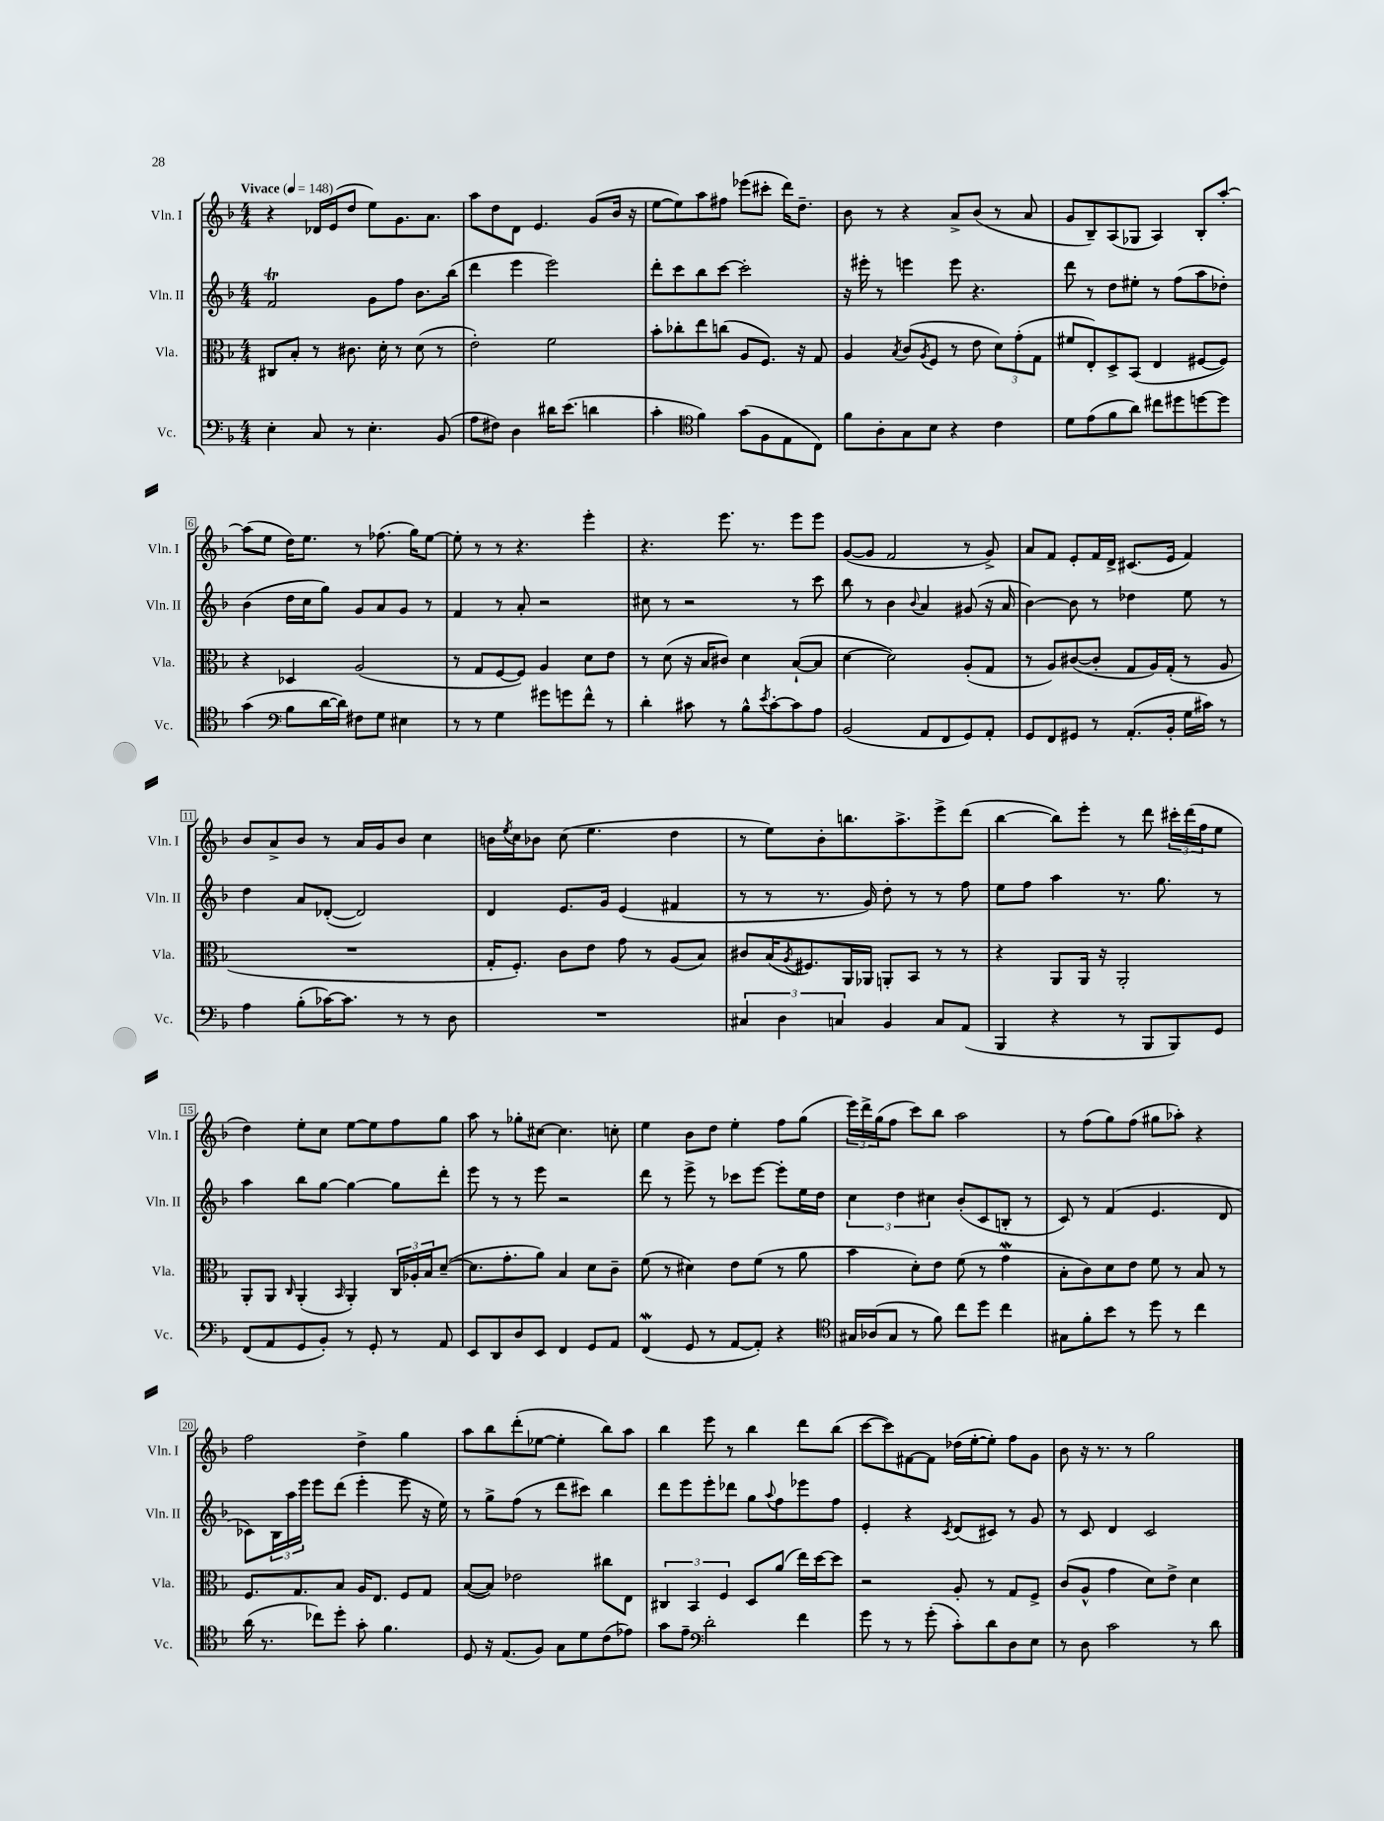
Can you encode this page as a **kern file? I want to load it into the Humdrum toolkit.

**kern	**kern	**kern	**kern
*staff4	*staff3	*staff2	*staff1
*clefF4	*clefC3	*clefG2	*clefG2
*k[b-]	*k[b-]	*k[b-]	*k[b-]
*M4/4	*M4/4	*M4/4	*M4/4
*MM148	*MM148	*MM148	*MM148
4E'\	8C#/L	2f/	4r
.	8B-'/J	.	.
8C/	8r	.	16d-/LL
.	.	.	(16e/J
8r	8.c#\	.	8dd/J
4.E'\	.	8g\L	8ee\L)
.	16d'\	.	.
.	8r	8ff\J	8.g\
.	(8d\	8.b-\L	.
.	.	.	8.a\J
(8BB-/	8r	.	.
.	.	(16bb-\Jk	.
=	=	=	=
8A\L	2e'\)	4ddd\	8aa\L
8F#\J)	.	.	8dd\
4D\	.	4eee\	8d\J
.	.	.	4.e/
16d#\LK	2f\	2eee\)	.
(8.e\J	.	.	.
4d\	.	.	(8g/L
.	.	.	16b-/Jk
.	.	.	16r
=	=	=	=
4c'\	8b-'\L	8ddd'\L	[8ee\L
.	8cc-'\	8ccc\	8ee\])
*clefC4	*	*	*
4f\)	8ee\	8bb-\	8aa\
.	(8cc\J	[8ccc\J	8ff#\J
(8g\L	8A/L	2ccc'\]	(8eee-\L
8F\	8.F/J)	.	8ccc#'\J
8E\	.	.	16ddd\LK)
.	16r	.	8.dd~\J
8C\J)	8G/	.	.
=	=	=	=
8f\L	4A/	16r	8b-\
.	.	16eee#'\	.
8A'\	.	8r	8r
.	8qB-/	.	.
8G\	(8c/L	4eee\	4r
.	8qA/	.	.
8B-\J	8F/J	.	.
4r	8r	8eee\	8a^/L
.	8e\	4.r	(8b-/J
4c\	12d\L)	.	8r
.	(12g'\	.	.
.	.	.	8a/
.	12G\J	.	.
=	=	=	=
8d\L	8f#/L	8ddd\	8g/L
(8e\	8E'/)	8r	8B-~/)
8f\	8D^/	8dd\L	(8A/
8a\J)	(8BB-/J	8ee#'\J	8G-/J
8cc#\L	4E/	8r	4A/)
8dd#\	.	(8ff\L	.
[8dd\	[8F#/L	8aa\	8B-'/L
8dd\]J	8F#/]J)	8dd-'\J)	[8aa'/J
=	=	=	=
(4g\	4r	(4b-\	(8aa\]L
.	.	.	8ee\J
*clefF4	*	*	*
8B-\L	4D-/	16dd\LL	16dd\LK)
.	.	16cc\J	8.ee\J
[16d\L	.	8gg\J)	.
16d\]JJ)	.	.	.
8F#\L	(2A/	8g/L	8r
8G\J	.	8a/	(8.ff-\
4E#\	.	8g/J	.
.	.	.	16gg\LK)
.	.	8r	[8ee\J
=	=	=	=
8r	8r	4f/	8ee'\]
8r	8G/L	.	8r
4G\	[8F/	8r	8r
.	8F/]J)	8a'/	4.r
8g#\L	4A/	2r	.
8g\	.	.	.
8f^^\J	8d\L	.	4eee'\
8r	8e\J	.	.
=	=	=	=
4d'\	8r	8cc#\	4.r
.	(8d\	8r	.
8c#\	16r	2r	.
.	16B-/LK	.	.
8r	8c#/J)	.	8.eee\
8B-^^\L	4d\	.	.
.	.	.	8.r
8qe/	.	.	.
[8c#'\	.	.	.
8c#\]	([8B-`/L	8r	8eee\L
8A\J	8B-/]J	8ccc\	8eee\J
=	=	=	=
(2BB-/	[4d\	8bb-\	([8g/L
.	.	8r	8g/]J
.	2d\])	4b-\	2f/
.	.	8qqb-/	.
8AA/L	.	4a/	.
8FF/	.	.	.
8GG/)	(8A'/L	(8g#/	8r
8AA'/J	8G/J	16r	8g^/)
.	.	16a/	.
=	=	=	=
8GG/L	8r	[4b-\)	8a/L
8FF/	8A/L)	.	8f/J
8GG#/J	([8c#/	8b-\]	8e'/L
8r	8c#'/]J	8r	16f/L
.	.	.	16d^/JJ
(8.AA'/L	8G/L	4dd-\	(8.c#/L
.	16A/L)	.	.
16BB-'/Jk	(16G'/JJ	.	16e/Jk
16G\LL	8r	8ee\	4f/)
16c#\JJ)	.	.	.
8r	8A/	8r	.
=	=	=	=
4A\	1r	4dd\	8b-/L
.	.	.	8a^/
(8B-'\L	.	8a/L	8b-/J
[16c-\K)	.	([8d-'/J	8r
8.c-\]J	.	.	.
.	.	2d-/])	16a/LL
.	.	.	16g/J
8r	.	.	8b-/J
8r	.	.	4cc\
8D\	.	.	.
=	=	=	=
1r	16G'/LK	4d/	16b\LL
.	.	.	8qee/
.	8.F'/J)	.	16cc\J
.	.	.	8b-\J
.	8c\L	8.e/L	(8cc\
.	8e\J	.	4.ee\
.	.	16g/Jk	.
.	8g\	(4e/	.
.	8r	.	.
.	(8A/L	4f#/	4dd\
.	8B-/J)	.	.
=	=	=	=
6C#/	8c#/L	8r	8r
.	(16B-/K	8r	8ee\L)
6D\	.	.	.
.	8qA/	.	.
.	8.F#/)	.	.
.	.	8.r	8b-'\
6C/	.	.	.
.	16AA/L	.	8.bb\
.	16AA-/JJ	16g/)	.
4BB-/	8AA'/L	8dd'\	.
.	.	.	8.aa^\
.	8BB-/J	8r	.
8C/L	8r	8r	8eee^\
(8AA/J	8r	8ff\	(8ddd\J
=	=	=	=
4BBB-/	4r	8ee\L	[4bb-\
.	.	8ff\J	.
4r	8AA/L	4aa\	8bb-\]L)
.	16AA/Jk	.	8eee'\J
.	16r	.	.
8r	2AA'/	8.r	8r
8BBB-/L	.	.	8ddd\
.	.	8.gg\	.
8BBB-/)	.	.	24ccc#'\LL
.	.	.	(24ddd\
.	.	.	24ff\J
8GG/J	.	8r	8ee\J
=	=	=	=
(8FF/L	8AA'/L	4aa\	4dd\)
8AA/	8AA/J	.	.
.	16qqC/	.	.
8GG/	(4AA'/	8bb-\L	8ee'\L
8BB-'/J)	.	[8gg\J	8cc\J
.	16qqBB-/	.	.
8r	4AA'/)	4gg\_	[8ee\L
8GG'/	.	.	8ee\]
8r	24C/LL	8gg\]L	8ff\
.	24A-'/	.	.
.	24B-/J	.	.
8AA/	([8d~/J	8ddd'\J	8gg\J
=	=	=	=
8EE/L	8.d\]L	8eee\	8aa\
8DD/	.	8r	8r
.	8.g'\	.	.
8D/	.	8r	8gg-'\L
8EE/J	8a\J)	8eee\	[8cc#\J
4FF/	4B-/	2r	4.cc#\]
8GG/L	8d\L	.	.
8AA/J	8c~\J	.	8cc'\
=	=	=	=
(4FF/	(8f\	8ddd\	4ee\
.	8r	8r	.
8GG/	4d#\)	8eee^\	8b-\L
8r	.	8r	8dd\J
[8AA/L	8e\L	8ccc-\L	4ee'\
8AA'/]J)	(8f\J	[8eee\J	.
4r	8r	8eee'\]L	8ff\L
.	8a\	16ee\L	(8gg\J
.	.	16dd\JJ	.
=	=	=	=
*clefC4	*	*	*
16G#/LL	4b-\	6cc\	24eee\LL)
.	.	.	24ddd^\
(16A-/J	.	.	.
.	.	.	(24gg\J
8G#/J	.	.	8ff\J
.	.	6dd\	.
8r	8d'\L)	.	8ccc\L)
.	.	6cc#\	.
8f\)	8e\J	.	8bb-\J
8cc\L	(8f\	(8b-'/L	2aa\
8dd\J	8r	8c/	.
4cc\	4g\	8B'/J	.
.	.	8r	.
=	=	=	=
8G#\L	8B-'\L	8c/)	8r
8f'\	8c\)	8r	(8ff\L
8b-\J	8d\	(4f/	8gg\)
8r	8e\J	.	(8ff\J
8dd\	8f\	4.e/	8gg#\L
8r	8r	.	8aa-'\J)
4cc\	8B-/	.	4r
.	8r	8d/	.
=	=	=	=
(16a\	8.F/L	8c-\L)	2ff\
8.r	.	.	.
.	.	24B-\L	.
.	.	24aa\	.
.	8.G/	.	.
.	.	24eee\JJ	.
8cc-\L)	.	8eee\L	.
8dd'\J	8B-/J	(8ddd\J	.
8g'\	16A/LK	4eee'\	4dd^\
.	8.E/J	.	.
4.f\	.	.	.
.	8F/L	8eee\	4gg\
.	8G/J	16r	.
.	.	16ee\)	.
=	=	=	=
8D/	([8B-/L	8r	8aa\L
16r	8B-/]J)	8gg^\L	8bb-\
(8.E/L	.	.	.
.	2e-\	(8ff\J	(8ddd'\
8F/J)	.	8r	[8ee-\J
8G\L	.	8ddd\L	4ee-'\]
8d\	.	8ccc#\J)	.
(8c\	8cc#\L	4bb-\	8bb-\L)
8e-\J)	8E\J	.	8aa\J
=	=	=	=
8g\L	6C#/	8ddd\L	4bb-\
8e~\J	.	8eee\	.
.	6BB-/	.	.
*clefF4	*	*	*
2d'\	.	8eee'\	8eee\
.	6F/	.	.
.	.	8ddd-\J	8r
.	8D/L	8gg\L	4bb-\
.	.	8qqaa/	.
.	(8a/J	8ff\	.
4f\	16ee\LL)	8eee-\	8ddd\L
.	[16dd\J	.	.
.	8dd\]J	8ff\J	(8bb-\J
=	=	=	=
8g\	2r	4e'/	[8ccc\L
8r	.	.	8ccc\])
8r	.	4r	[8f#\
(8g'\	.	.	8f#\]J
.	.	8qc/	.
8c'\L)	8A'/	(8d/L	(16dd-\LL
.	.	.	[16ee'\J
8d\	8r	8c#/J)	8ee'\]J)
8D\	8G/L	8r	8ff\L
8E\J	8F^/J	8g/	8g\J
=	=	=	=
8r	(8c/L	8r	8b-\
8D\	8A^^/J	8c/	16r
.	.	.	8.r
2c\	4g\	4d/	.
.	.	.	8r
.	8d\L)	2c/	2gg\
.	8e^\J	.	.
8r	4d\	.	.
8d\	.	.	.
==	==	==	==
*-	*-	*-	*-
